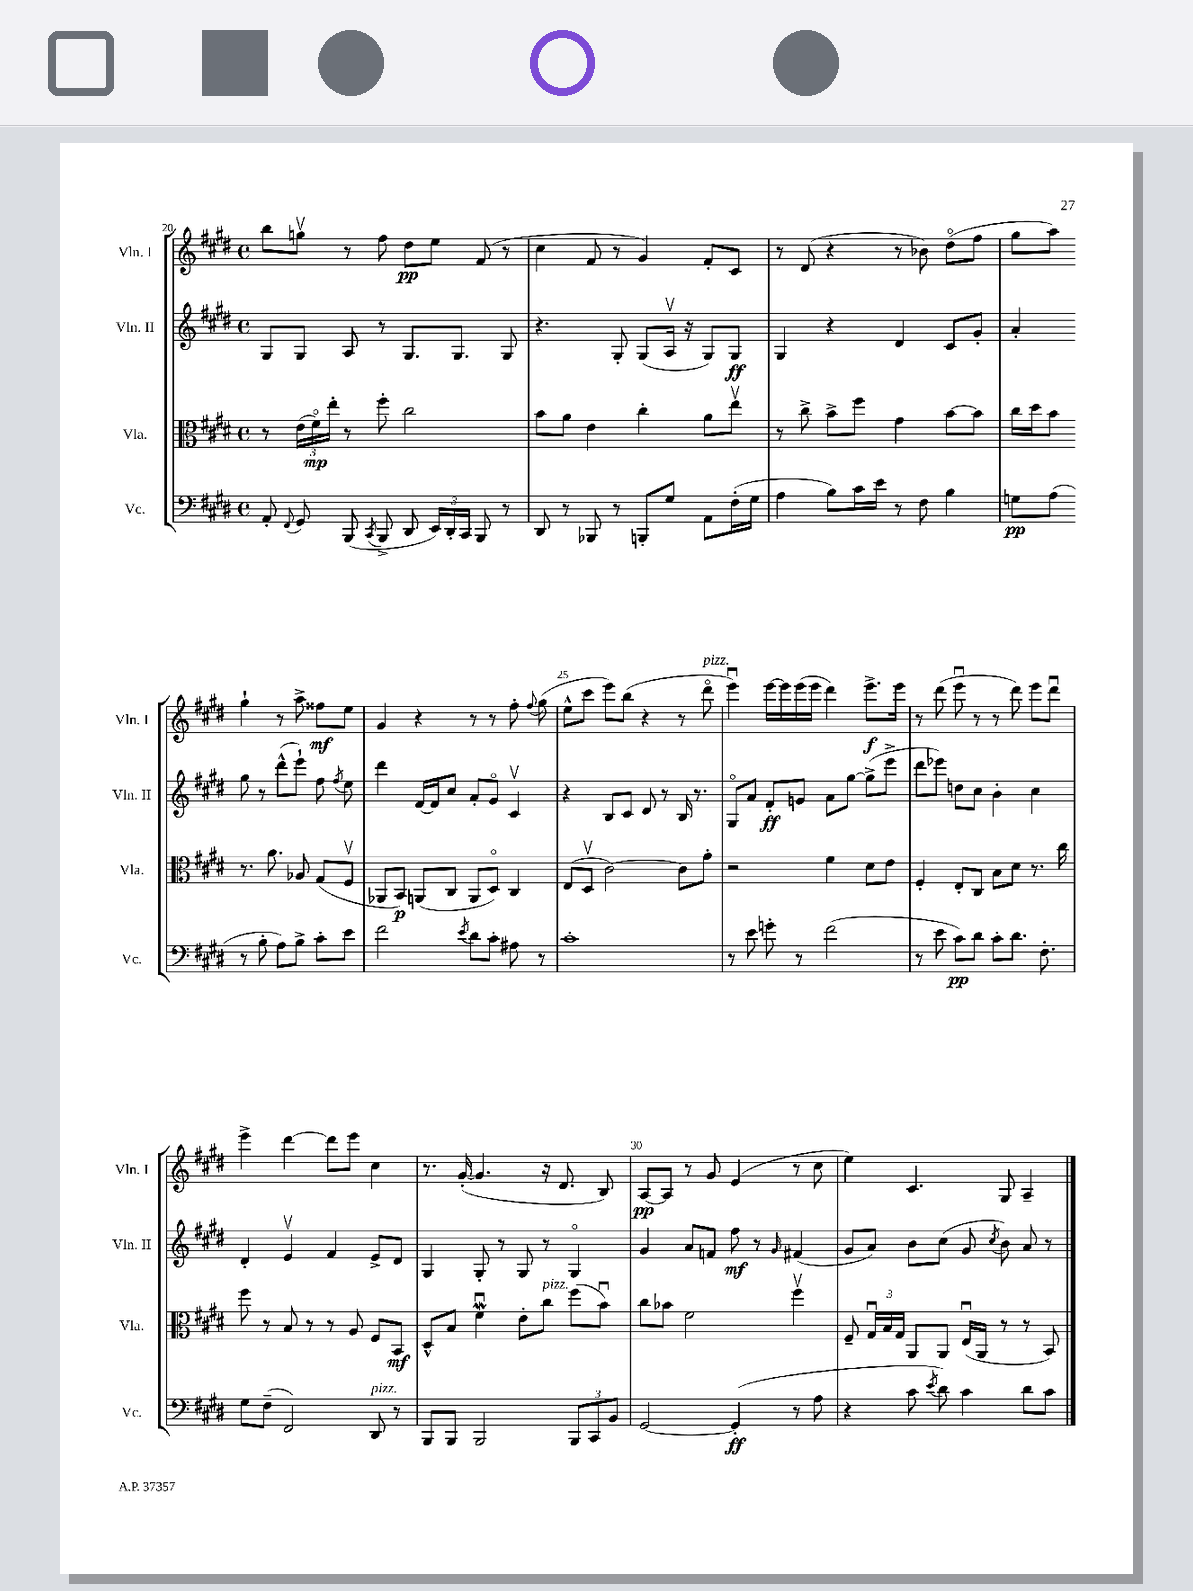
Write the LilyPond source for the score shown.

<<
\new StaffGroup <<
\new Staff = "s0" \with { instrumentName = "Vln. I" shortInstrumentName = "Vln. I" } {
    \clef treble \key e \major \defaultTimeSignature \time 4/4
    \autoBeamOff b''8[ g''8]\upbow r8 fis''8 dis''8[\pp e''8] fis'8( r8 |
    cis''4 fis'8 r8 gis'4) fis'8[-. cis'8] |
    r8 dis'8( r4 r8 bes'8) dis''8[\flageolet( fis''8] |
    gis''8[ a''8]) gis''4-! r8 a''8-> fisis''8[\mf e''8] |
    gis'4 r4 r8 r8 fis''8-. \appoggiatura { fis''8 } gis''8( |
    e''8[-^ cis'''8] e'''8[) b''8]( r4 r8 dis'''8\flageolet^\markup { \italic "pizz." } |
    e'''4\downbow) e'''16[~ e'''16 e'''16( e'''16] dis'''4) e'''8.[->\f e'''16] |
    r8 dis'''8( e'''8\downbow r8 r8 dis'''8) e'''8[ dis'''8]\downbow |
    e'''4-> dis'''4~ dis'''8[ e'''8] cis''4 |
    r8. gis'16~-.( gis'4. r16 dis'8. b8) |
    a8[~\pp a8] r8 gis'8 e'4( r8 cis''8 |
    e''4) cis'4. gis8 a4-- \bar "|." |
}
\new Staff = "s1" \with { instrumentName = "Vln. II" shortInstrumentName = "Vln. II" } {
    \clef treble \key e \major \defaultTimeSignature \time 4/4
    \autoBeamOff gis8[ gis8] a8 r8 gis8.[ gis8.] gis8 |
    r4. gis8-. gis8[( a16]\upbow r16 gis8[) gis8]\ff |
    gis4 r4 dis'4 cis'8[ gis'8]-. |
    a'4-. gis''8 r8 dis'''8[-^( e'''8]-!) fis''8 \acciaccatura { fis''8 } e''8 |
    dis'''4 fis'16[~ fis'16 cis''8] a'8[-. gis'8]\flageolet cis'4\upbow |
    r4 b8[ cis'8] dis'8 r8 b16 r8. |
    gis8[\flageolet a'8] fis'8[-.\ff g'8] a'8[ gis''8]~ gis''8[->( e'''8]-> |
    dis'''8[ ees'''8]) d''8[ cis''8] b'4-. cis''4 |
    dis'4-. e'4\upbow fis'4 e'8[-> dis'8] |
    gis4 gis8-. r8 gis8 r8 gis4\flageolet |
    gis'4 a'8[ f'8] fis''8\mf r8 \grace { gis'16 } fis'4( |
    gis'8[ a'8]) b'8[ cis''8]( gis'8 \acciaccatura { cis''8 } b'8) a'8 r8 \bar "|." |
}
\new Staff = "s2" \with { instrumentName = "Vla." shortInstrumentName = "Vla." } {
    \clef alto \key e \major \defaultTimeSignature \time 4/4
    \autoBeamOff r8 \tuplet 3/2 { e'16[( fis'16\flageolet\mp) e''16]-. } r8 fis''8-. cis''2 |
    b'8[ a'8] e'4 cis''4-. a'8[ e''8]\upbow |
    r8 cis''8-> b'8[-> fis''8] gis'4 b'8[~ b'8] |
    cis''16[ dis''16 b'8] r8. a'8. aes8 gis8[( fis8]\upbow |
    aes,8[ b,8]\p) a,8[( cis8] a,8[ dis8]\flageolet) cis4 |
    e8[( dis8]\upbow cis'2~) cis'8[ gis'8]-. |
    r2 fis'4 dis'8[ e'8] |
    fis4-. e8[-. cis8] b8[ dis'8] r8. cis''16 |
    fis''8 r8 b8 r8 r8 a8 fis8[ b,8]\mf |
    dis8[-^ b8] fis'4\downbow\mordent e'8[-. cis''8]^\markup { \italic "pizz." } fis''8[( b'8]\downbow) |
    cis''8[ bes'8] fis'2 fis''4\upbow |
    fis8-- \tuplet 3/2 { gis16[\downbow b16 gis16] } a,8[ a,8] e16[\downbow( a,16] r8 r8 b,8) \bar "|." |
}
\new Staff = "s3" \with { instrumentName = "Vc." shortInstrumentName = "Vc." } {
    \clef bass \key e \major \defaultTimeSignature \time 4/4
    \autoBeamOff a,8-. \appoggiatura { fis,8 } gis,8 b,,8( \acciaccatura { cis,8 } b,,8-> dis,8 \tuplet 3/2 { e,16[) dis,16-. cis,16] } b,,8 r8 |
    dis,8 r8 bes,,8 r8 b,,8[-. gis8] a,8[ fis16-.( gis16] |
    a4 b8[) cis'16 e'16] r8 fis8 b4 |
    g8[\pp a8]( r8 b8-. a8[) b8]-> cis'8[-. e'8] |
    fis'2 \acciaccatura { e'8 } dis'8[ cis'8]-. ais8 r8 |
    cis'1-. |
    r8 e'8 g'8-. r8 fis'2( |
    r8 e'8 cis'8[\pp) dis'8] cis'8[-. dis'8.] fis8.-. |
    gis8[ fis8]--( fis,2) dis,8^\markup { \italic "pizz." } r8 |
    b,,8[ b,,8] b,,2 \tuplet 3/2 { b,,8[ cis,8 b,8] } |
    gis,2~ gis,4-.\ff( r8 a8 |
    r4 cis'8 \acciaccatura { e'8 } dis'8) cis'4 dis'8[ cis'8] \bar "|." |
}
>>
>>
\layout { \context { \Score currentBarNumber = #20 \override BarNumber.break-visibility = ##(#f #t #t) barNumberVisibility = #(every-nth-bar-number-visible 5) } }
